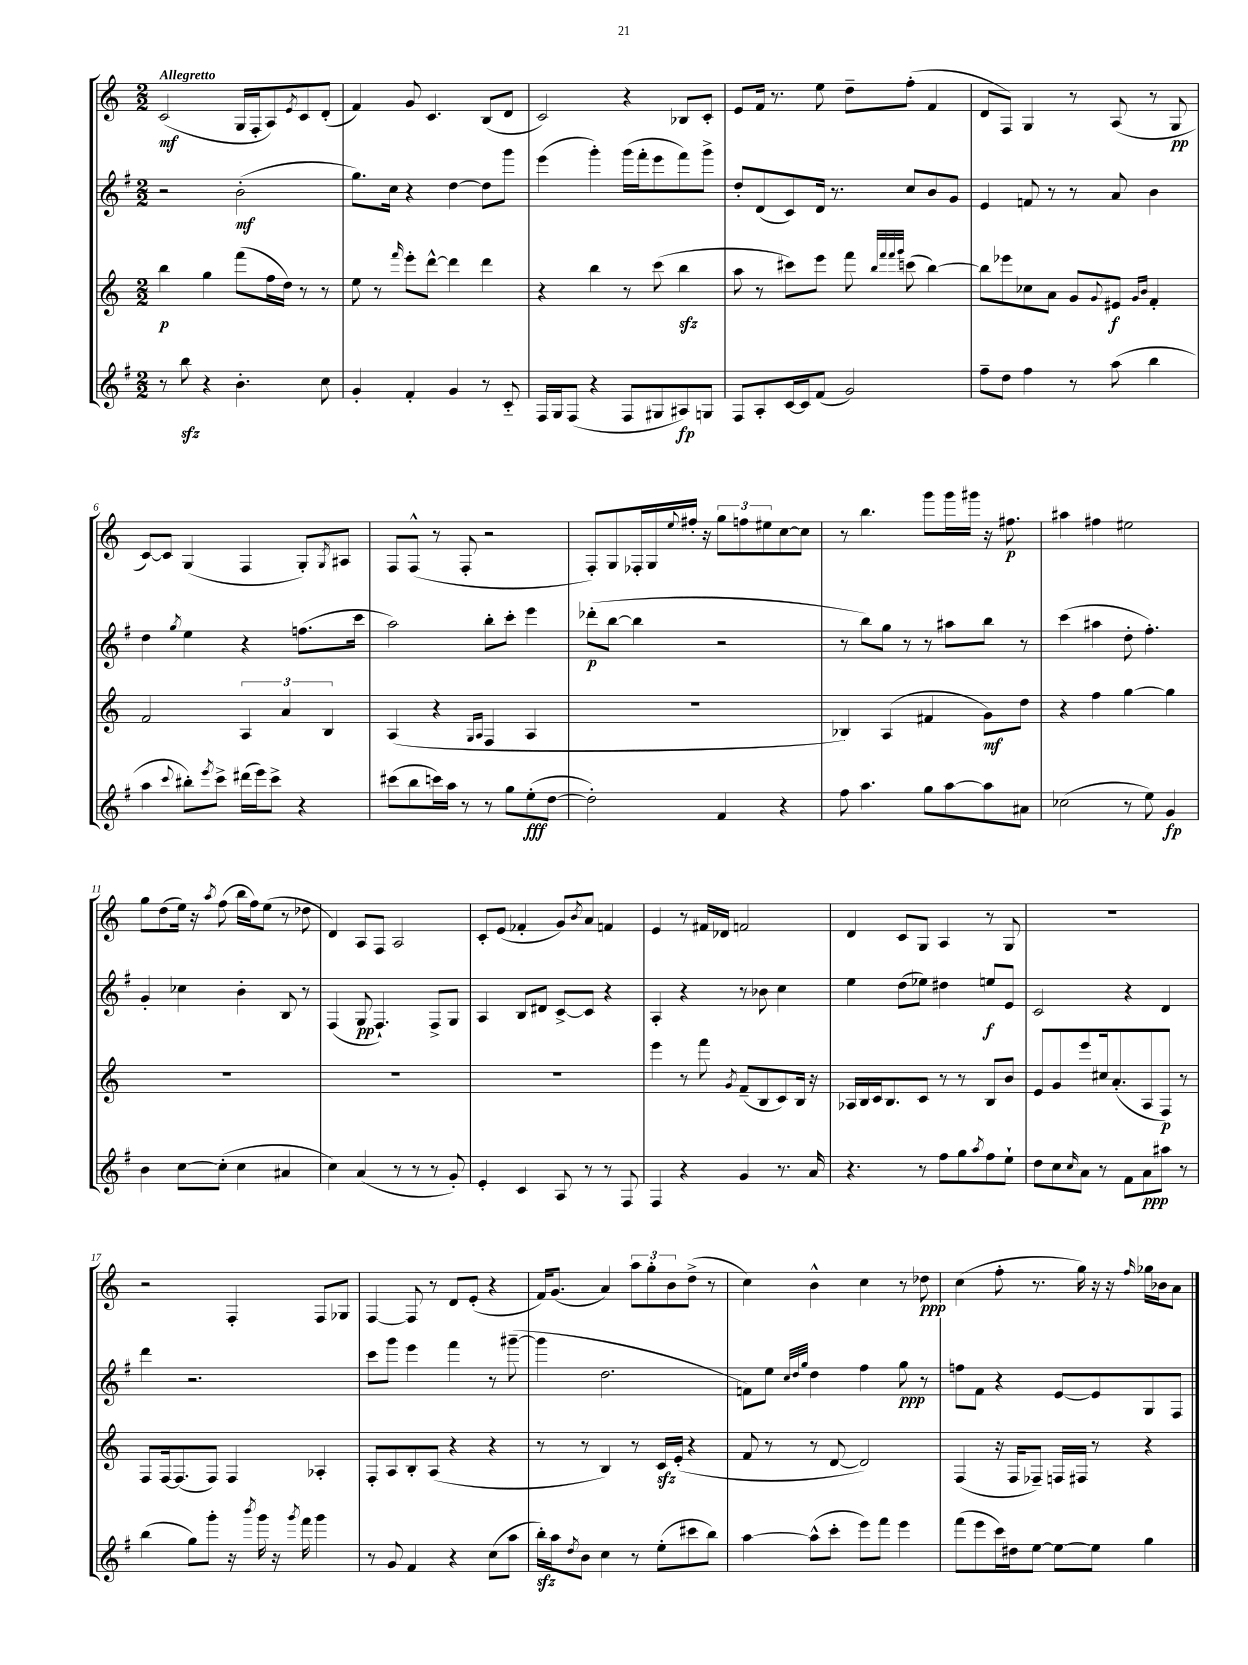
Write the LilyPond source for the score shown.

<<
\new StaffGroup <<
\new Staff = "s0" {
    \clef treble \key c \major \numericTimeSignature \time 2/2 \tempo "Allegretto"
    c'2\mf( g16 f16-. a8) \acciaccatura { e'8 } c'8 d'8-.( |
    f'4) g'8 c'4. b8( d'8 |
    c'2) r4 bes8 c'8-. |
    e'8 f'16 r8. e''8 d''8-- f''8-.( f'4 |
    d'8 f8) g4 r8 a8( r8 g8\pp |
    c'8~) c'8 g4( f4 g8-.) \acciaccatura { g8 } ais8 |
    f8 f8-^( r8 f8-. r2 |
    f8-.) g8 fes16-. g16 \appoggiatura { e''8 } fis''16-. r16 \tuplet 3/2 { g''8 f''8 eis''8 } c''8~ c''8 |
    r8 b''4. g'''8 g'''16 gis'''16 r16 fis''8.\p |
    ais''4 fis''4 eis''2 |
    g''8 d''8( e''16) r16 \acciaccatura { a''8 } f''8( b''16 f''16) e''8( r8 des''8 |
    d'4) a8 f8 a2 |
    c'8-. e'8( fes'4-. g'8) \acciaccatura { b'8 } a'8 f'4 |
    e'4 r8 fis'16 des'16 f'2 |
    d'4 c'8 g8 a4 r8 g8 |
    R1 |
    r2 f4-. f8 ges8 |
    f4~ f8 r8 d'8 e'8-.( r4 |
    f'16) g'8.( a'4) \tuplet 3/2 { a''8 g''8-. b'8 } d''8->( r8 |
    c''4) b'4-^ c''4 r8 des''8\ppp |
    c''4( f''8-. r8. g''16) r16 r16 \grace { f''16 } ges''16 bes'16 a'8 \bar "|." |
}
\new Staff = "s1" {
    \clef treble \key g \major \numericTimeSignature \time 2/2
    r2 b'2-.\mf( |
    g''8.) c''16 r4 d''4~ d''8 g'''8 |
    e'''4( g'''4-.) g'''16( fis'''16-. e'''8 fis'''8) g'''8-> |
    d''8-. d'8( c'8) d'16 r8. c''8 b'8 g'8 |
    e'4 f'8 r8 r8 a'8 b'4 |
    d''4 \acciaccatura { g''8 } e''4 r4 f''8.( c'''16 |
    a''2) b''8-. c'''8-. e'''4 |
    des'''8-.\p( b''8~ b''4 r2 |
    r8 b''8) g''8 r8 r8 ais''8 b''8 r8 |
    c'''4( ais''4 d''8-. fis''4.-.) |
    g'4-. ces''4 b'4-. b8 r8 |
    fis4( g8\pp fis4.-!) fis8-> g8 |
    a4 b8 dis'8 c'8~-> c'8 r4 |
    a4-. r4 r8 bes'8 c''4 |
    e''4 d''8( ees''8) dis''4 e''8\f e'8 |
    c'2 r4 d'4 |
    d'''4 r2. |
    c'''8 g'''8 e'''4 fis'''4 r8 gis'''8~--( |
    gis'''4 d''2. |
    f'8) e''8 \grace { c''32 d''32 g''32 } d''4 fis''4 g''8\ppp r8 |
    f''8 fis'8 r4 e'8~ e'8 g8 fis8 \bar "|." |
}
\new Staff = "s2" {
    \clef treble \key c \major \numericTimeSignature \time 2/2
    b''4\p g''4 f'''8( f''16 d''16) r8 r8 |
    e''8 r8 \grace { f'''16 } e'''8-. d'''8~-^ d'''4 d'''4 |
    r4 b''4 r8 c'''8( b''4\sfz |
    a''8 r8 cis'''8) e'''8 f'''8 \grace { b''32 f'''32 f'''32 g'''32 } c'''8( b''4~) |
    b''8 ees'''8 ces''8 a'8 g'8 \appoggiatura { g'8 } eis'8\f \grace { g'16 b'16 } f'4-. |
    f'2 \tuplet 3/2 { a4 a'4 b4 } |
    a4( r4 \grace { g16 a16 } f4 a4 |
    R1 |
    bes4) a4( fis'4 g'8\mf) d''8 |
    r4 f''4 g''4~ g''4 |
    R1 |
    R1 |
    R1 |
    e'''4 r8 f'''8 \acciaccatura { g'8 } f'8--( b8 c'8) b16 r16 |
    aes16 b16 c'16 b8. c'8 r8 r8 b8 b'8 |
    e'8 g'8 e'''8 cis''16 a'8.-.( a8 f8\p) r8 |
    f8 f16~ f8.( f8) f4 aes4-. |
    f8-. a8 b8-. a8( r4 r4 |
    r8 r8 b4) r8 c'16\sfz e'16-.( r4 |
    f'8 r8 r8 d'8~ d'2) |
    f4( r16 f16 fes8--) f16 fis16 r8 r4 \bar "|." |
}
\new Staff = "s3" {
    \clef treble \key g \major \numericTimeSignature \time 2/2
    r8 b''8\sfz r4 b'4.-. c''8 |
    g'4-. fis'4-. g'4 r8 c'8-_ |
    fis16 g16 fis8( r4 fis8 gis8 ais8\fp) g8 |
    fis8 a8-. c'16~ c'16 fis'8( g'2) |
    fis''8-- d''8 fis''4 r8 a''8( b''4 |
    a''4 \appoggiatura { c'''8 } bis''8-.) \acciaccatura { e'''8 } c'''8-> dis'''16( e'''16) c'''8-> r4 |
    cis'''8( b''8 c'''16) a''16 r8 r8 g''8 e''8-.\fff( d''8~ |
    d''2-.) fis'4 r4 |
    fis''8 a''4. g''8 a''8~ a''8 ais'8 |
    ces''2( r8 e''8) g'4\fp |
    b'4 c''8~ c''8-.( c''4 ais'4 |
    c''4) a'4( r8 r8 r8 g'8-.) |
    e'4-. c'4 a8 r8 r8 fis8 |
    fis4 r4 g'4 r8. a'16 |
    r4. r8 fis''8 g''8 \acciaccatura { a''8 } fis''8 e''8-! |
    d''8 c''8 \grace { c''16 } a'8 r8 fis'8 a'8\ppp ais''8 r8 |
    b''4( g''8) g'''8-. r16 \acciaccatura { b'''8 } g'''16 r16 \acciaccatura { g'''8 } fis'''16 g'''4 |
    r8 g'8 fis'4 r4 c''8( a''8 |
    b''16-.\sfz) a''16 \acciaccatura { d''8 } b'8 c''4 r8 e''8-.( cis'''8 b''8) |
    a''4~ a''8-^( c'''8-. e'''8) fis'''8 e'''4 |
    fis'''8( e'''8 c'''16) dis''16 e''8~ e''8~ e''8 g''4 \bar "|." |
}
>>
>>
